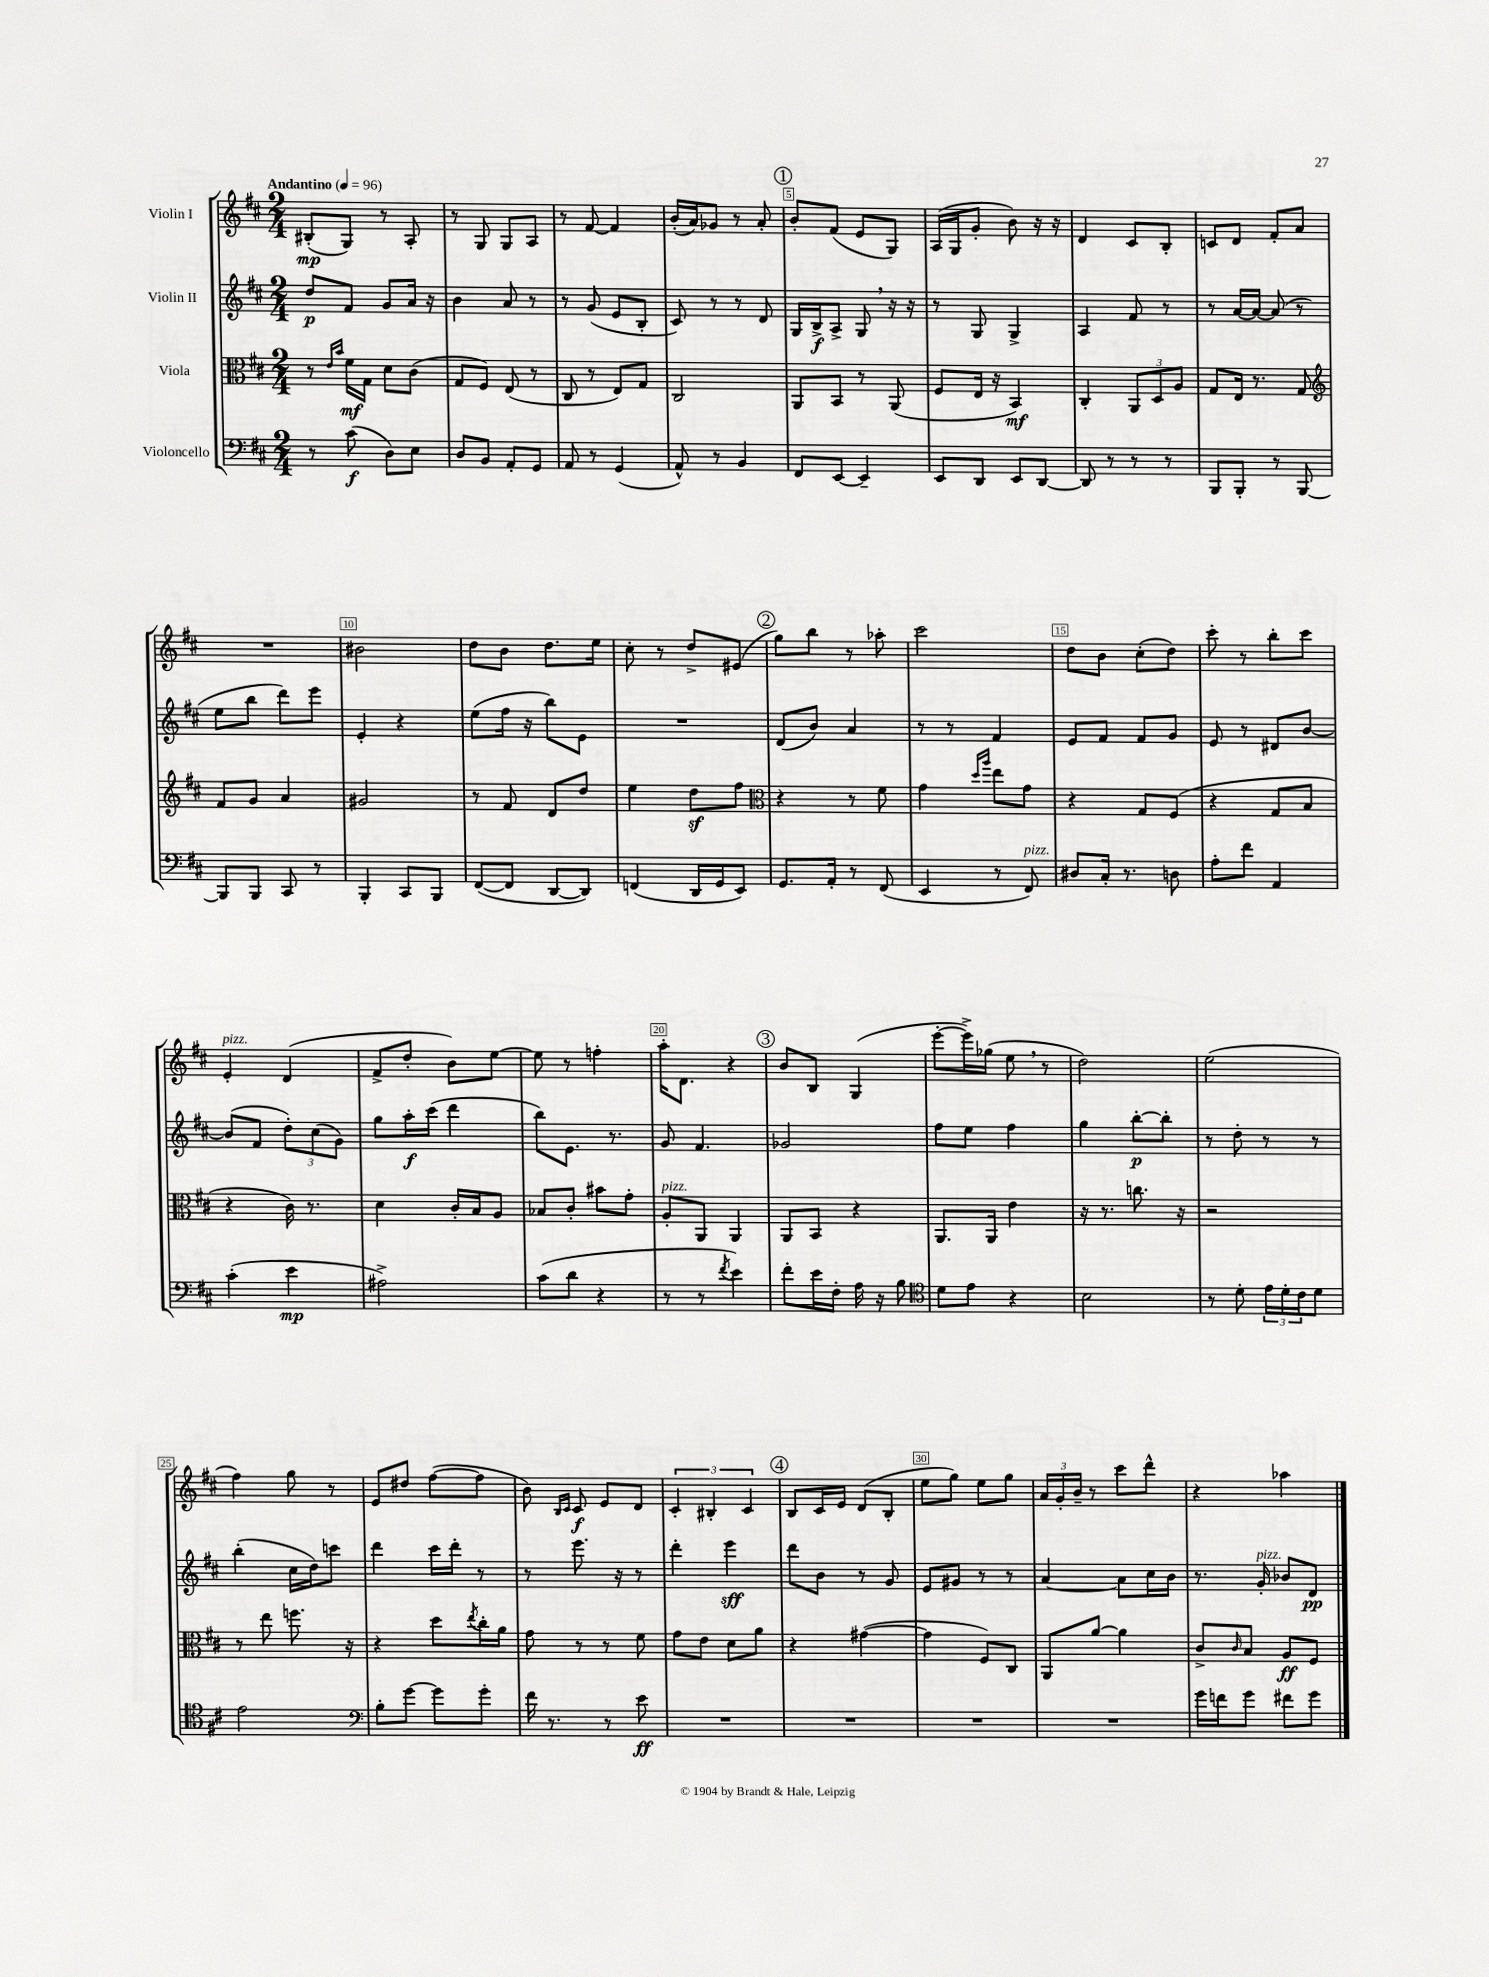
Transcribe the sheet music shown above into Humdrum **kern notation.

**kern	**kern	**kern	**kern
*staff4	*staff3	*staff2	*staff1
*clefF4	*clefC3	*clefG2	*clefG2
*k[f#c#]	*k[f#c#]	*k[f#c#]	*k[f#c#]
*M2/4	*M2/4	*M2/4	*M2/4
*MM96	*MM96	*MM96	*MM96
8r	8r	8dd	(8B#'
.	16qqe	.	.
.	16qqb	.	.
(8c#	16f#	8f#	8G)
.	16G	.	.
8D)	8d	8g	8r
8E	(8c#	16a	8A'
.	.	16r	.
=	=	=	=
8D	8G	4b	8r
8BB	8F#)	.	8G
8AA'	(8E	8a	8G
8GG	8r	8r	8A
=	=	=	=
8AA	8C#	8r	8r
8r	8r	(8g	[8f#
(4GG	8E)	8e	4f#]
.	8G	8B'	.
=	=	=	=
8AA^^)	2C#	8c#)	(16b'
.	.	.	16a)
8r	.	8r	8g-
4BB	.	8r	8r
.	.	8d	8a'
=	=	=	=
8FF#	8AA	16G	8b'
.	.	16B^	.
[8EE	8BB	8A^	(8f#
4EE~]	8r	8G	8e
.	(8AA	16r	8G)
.	.	16r	.
=	=	=	=
8EE	8F#	8r	(16A
.	.	.	16G
8DD	16E	8G	8g'
.	16r	.	.
8EE	4BB)	4G^	8b)
[8DD	.	.	16r
.	.	.	16r
=	=	=	=
8DD]	4C#'	4A	4d
8r	.	.	.
8r	12AA	8f#	8c#
.	12D	.	.
8r	.	8r	8B'
.	12A	.	.
=	=	=	=
8BBB	8G	8r	8c
8BBB'	16E	[16a	8d
.	8.r	16a_	.
8r	.	(8a]	8f#'
[8BBB	8G	8r	8a
=	=	=	=
*	*clefG2	*	*
8BBB]	8f#	8ee	2r
8BBB	8g	8bb	.
8CC#	4a	8ddd)	.
8r	.	8eee	.
=	=	=	=
4BBB'	2g#	4e'	2b#
8CC#	.	4r	.
8BBB	.	.	.
=	=	=	=
([8FF#	8r	(8ee	8dd
8FF#]	8f#	16ff#	8b
.	.	16r	.
[8DD	8d	8bb)	8.dd
8DD])	8dd	8e	.
.	.	.	16ee
=	=	=	=
(4FF	4ee	2r	8cc#'
.	.	.	8r
16DD	8dd	.	8dd^
16GG	.	.	.
8EE)	8ff#	.	(8e#
=	=	=	=
*	*clefC3	*	*
8.GG	4r	(8d	8gg)
.	.	8b)	8bb
16AA'	.	.	.
8r	8r	4a	8r
(8FF#	8f#	.	8aa-'
=	=	=	=
4EE	4g	8r	2ccc#
.	.	8r	.
.	16qqdd	.	.
.	16qqaa	.	.
8r	8ee	4f#	.
8FF#)	8g	.	.
=	=	=	=
8D#	4r	8e	8dd
16C#'	.	8f#	8b
8.r	.	.	.
.	8G	8f#	(8cc#'
8D	(8F#	8g	8dd)
=	=	=	=
8A'	4r	8e	8ccc#'
8f#	.	8r	8r
4AA	8G	8d#	8bb'
.	8B	[8b	8ccc#
=	=	=	=
(4c#'	4r	(8b]	4e'
.	.	8f#	.
4e	16c#)	12dd')	(4d
.	8.r	.	.
.	.	(12cc#	.
.	.	12g)	.
=	=	=	=
2A#^)	4d	8gg	8f#^
.	.	16aa'	8dd'
.	.	(16ccc#	.
.	16c#'	4ddd	8b)
.	16B	.	.
.	8A	.	[8ee
=	=	=	=
(8c#	8B-	8bb)	8ee]
8d	8c#'	8.e	8r
4r	8b#	.	4ff'
.	.	8.r	.
.	8g'	.	.
=	=	=	=
8r	8A'	8g	16aa'
.	.	.	8.d
8r	8AA	4.f#	.
8qf#	.	.	.
4e)	4AA	.	4r
=	=	=	=
8f#'	8AA	2g-	8b
16e	8BB	.	8B
16F#'	.	.	.
16A	4r	.	(4G
16r	.	.	.
8B	.	.	.
=	=	=	=
*clefC4	*	*	*
8d	8.AA	8ff#	[8eee'
8e	.	8ee	16eee^])
.	16AA	.	(16gg-
4r	4e	4ff#	8ee
.	.	.	8r
=	=	=	=
2B	16r	4gg	2dd)
.	8.r	.	.
.	8.cc	[8bb'	.
.	.	8bb']	.
.	16r	.	.
=	=	=	=
8r	2r	8r	(2ee
8d'	.	8dd'	.
24e	.	8r	.
24d'	.	.	.
24c#	.	.	.
8d	.	8r	.
=	=	=	=
2e	8r	(4bb'	4ff#)
.	8ee	.	.
.	8.ff	16cc#	8gg
.	.	16dd)	.
.	.	8ccc	8r
.	16r	.	.
=	=	=	=
*clefF4	*	*	*
8B'	4r	4ddd	8e
[8g	.	.	8dd#
8g]	8dd	16ccc#	([8ff#
.	.	16ddd'	.
.	8qee	.	.
8g'	16cc#'	8r	8ff#]
.	16a	.	.
=	=	=	=
16f#	8g	8r	8b)
8.r	.	.	.
.	.	.	16qqB
.	.	.	16qqc#
.	8r	8.eee	8c#
8r	8r	.	8e
.	.	16r	.
8e	8f#	8r	8d
=	=	=	=
2r	8g	4ddd'	6c#'
.	8e	.	.
.	.	.	6B#'
.	8d	4eee	.
.	.	.	6c#
.	8a	.	.
=	=	=	=
2r	4r	8ddd	8B
.	.	8b	16c#
.	.	.	16e
.	([4g#	8r	(8d
.	.	8g	8B'
=	=	=	=
2r	4g#]	8e	8ee
.	.	8g#	8gg)
.	8F#)	8r	8ee
.	8C#	8r	8gg
=	=	=	=
2r	8AA	[4a	24a
.	.	.	24g'
.	.	.	24b~
.	[8a	.	8r
.	4a]	8a]	8ccc#
.	.	16cc#	8ddd^^
.	.	16b	.
=	=	=	=
16g	8c#^	8.r	4r
16f	.	.	.
.	16qqc#	.	.
8g	8B	.	.
.	.	16g'	.
8f#	8A	8b-	4aa-
8g	8F#	8d	.
==	==	==	==
*-	*-	*-	*-
